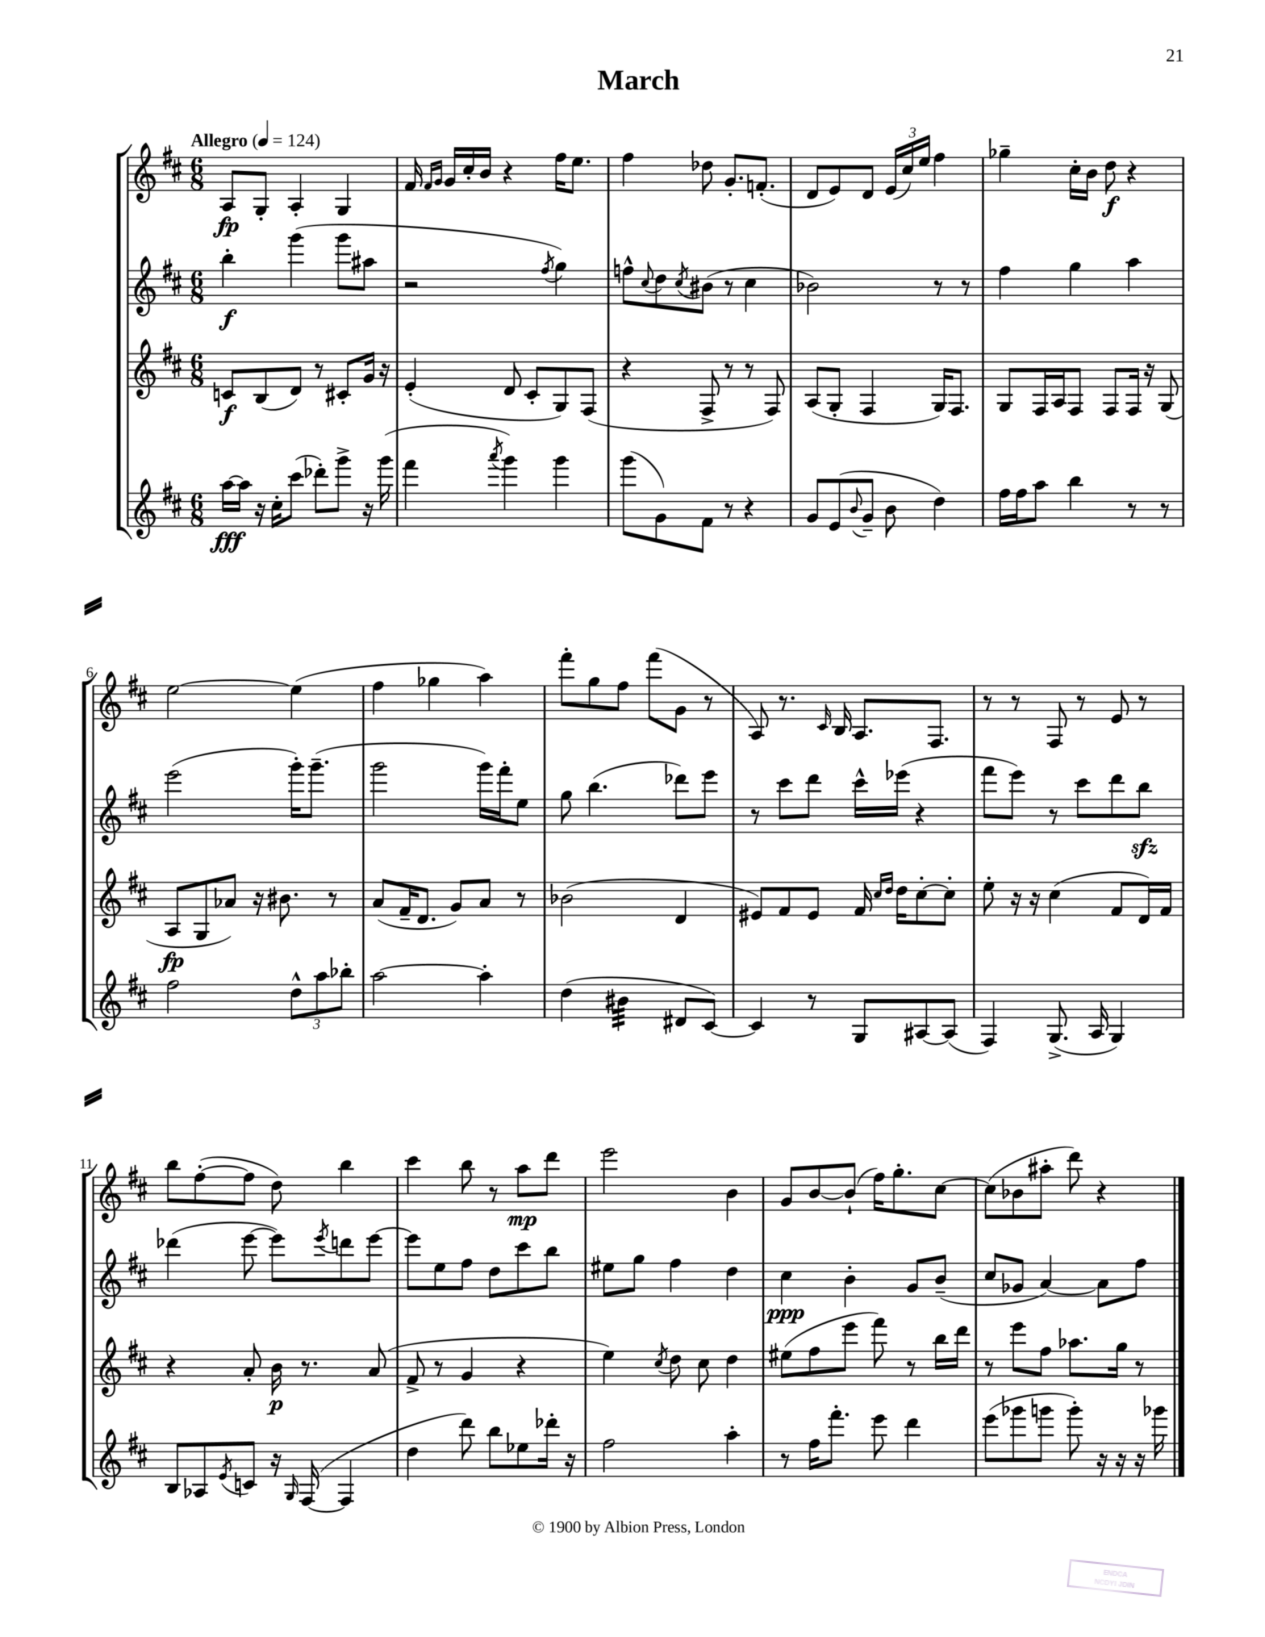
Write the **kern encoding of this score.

**kern	**kern	**kern	**kern
*staff4	*staff3	*staff2	*staff1
*clefG2	*clefG2	*clefG2	*clefG2
*k[f#c#]	*k[f#c#]	*k[f#c#]	*k[f#c#]
*M6/8	*M6/8	*M6/8	*M6/8
*MM124	*MM124	*MM124	*MM124
[16aa\LL	8c/L	4bb'\	8A/L
16aa\]JJ	.	.	.
16r	(8B/	.	8G'/J
16cc#'\LK	.	.	.
(8ccc#\J	8d/J)	(4ggg\	4A'/
8ddd-'\L)	8r	.	.
8ggg^\J	8c#'/L	8ggg\L	4G/
16r	16g/Jk	8aa#\J	.
(16ggg\	16r	.	.
=	=	=	=
4fff#\	(4e'/	2r	16f#/
.	.	.	16qqf#/LL
.	.	.	16qqg/JJ
.	.	.	16g/LL
.	.	.	16cc#'/
.	.	.	16b/JJ
8qaaa/	.	.	.
4ggg\)	8d/	.	4r
.	8c#'/L	.	.
.	.	8qff#/	.
4ggg\	8G/)	4gg\)	16ff#\LK
.	.	.	8.ee\J
.	(8F#/J	.	.
=	=	=	=
(8ggg\L	4r	8ff^^\L	4ff#\
.	.	8qqcc#/	.
8g\)	.	8dd\	.
.	.	8qcc#/	.
8f#\J	8F#^/	(8b#\J	8dd-\
8r	8r	8r	8.g'/L
4r	8r	4cc#\	.
.	.	.	(8.f'/J
.	8F#/)	.	.
=	=	=	=
8g/L	(8A/L	2b-\)	8d/L
(8e/	8G'/J	.	8e/)
8qqb/	.	.	.
8g~/J	4F#/	.	8d/J
8b\	.	.	(24e/LL
.	.	.	24cc#/)
.	.	.	24ee/JJ
4dd\)	16G/LK)	8r	4ff#\
.	8.F#/J	.	.
.	.	8r	.
=	=	=	=
16ff#\LL	8G/L	4ff#\	4gg-~\
16ff#\J	.	.	.
8aa\J	16F#/L	.	.
.	16A/J	.	.
4bb\	8F#/J	4gg\	16cc#'\LL
.	.	.	16b\JJ
.	8F#/L	.	8dd\
8r	16F#/Jk	4aa\	4r
.	16r	.	.
8r	(8G/	.	.
=	=	=	=
2ff#\	8A/L	(2eee\	[2ee\
.	8G/	.	.
.	8a-/J)	.	.
.	16r	.	.
.	8.b#\	.	.
12dd^^\L	.	16ggg'\LK)	(4ee\]
.	.	(8.ggg~\J	.
12aa\	.	.	.
.	8r	.	.
12bb-'\J	.	.	.
=	=	=	=
[2aa\	(8a/L	2ggg\	4ff#\
.	16f#~/K	.	.
.	8.d/J	.	.
.	.	.	4gg-\
.	8g/L)	.	.
4aa'\]	8a/J	16ggg\LL)	4aa\)
.	.	16fff#'\J	.
.	8r	8ee\J	.
=	=	=	=
(4dd\	(2b-\	8gg\	8fff#'\L
.	.	(4.bb\	8gg\
4b#\	.	.	8ff#\J
.	.	.	(8fff#\L
8d#/L	4d/	8ddd-\L)	8g\J
[8c#/J)	.	8eee\J	8r
=	=	=	=
4c#/]	8e#/L)	8r	8A/)
.	8f#/	8ccc#\L	8.r
8r	8e#/J	8ddd\J	.
.	.	.	16qqc#/
.	.	.	16B/
8G/L	16f#/	16ccc#^^\LL	8.A/L
.	16qqcc#/LL	.	.
.	16qqdd/JJ	.	.
.	16dd\LK	(16eee-\JJ	.
[8A#/	[8cc#'\	4r	.
.	.	.	8.F#/J
(8A#/]J	8cc#'\]J	.	.
=	=	=	=
4F#/)	8ee'\	8fff#\L	8r
.	16r	8eee\J)	8r
.	16r	.	.
(8.G^/	(4cc#\	8r	8F#/
.	.	8ccc#\L	8r
16A/	.	.	.
4G/)	8f#/L	8ddd\	8e/
.	16d/L)	8bb\J	8r
.	16f#/JJ	.	.
=	=	=	=
8B/L	4r	(4ddd-\	8bb\L
8A-/	.	.	([8ff#'\
8qe/	.	.	.
8c/J	8a'/	[8eee\	8ff#\]J
16r	16b\	8eee\]L)	8dd\)
16qqG/	.	.	.
([16F#/	8.r	.	.
.	.	8qeee/	.
4F#/]	.	8ddd\	4bb\
.	(8a/	[8eee\J	.
=	=	=	=
4dd\	8f#^/	8eee\]L	4ccc#\
.	8r	8ee\	.
8ddd\)	4g/	8ff#\J	8bb\
8bb\L	.	8dd\L	8r
8ee-\	4r	8ccc#\	8aa\L
16ddd-'\Jk	.	8bb\J	8ddd\J
16r	.	.	.
=	=	=	=
2ff#\	4ee\)	8ee#\L	2eee\
.	.	8gg\J	.
.	8qcc#/	.	.
.	8dd\	4ff#\	.
.	8cc#\	.	.
4aa'\	4dd\	4dd\	4b\
=	=	=	=
8r	(8ee#\L	4cc#\	8g/L
16ff#\LK	8ff#\	.	[8b/
8.fff#'\J	.	.	.
.	8eee\J	4b'\	(8b`/]J
8eee\	8fff#\)	.	16ff#\LK)
.	.	.	8.gg'\
4ddd\	8r	8g/L	.
.	16bb\LL	(8b~/J	[8cc#\J
.	16ddd\JJ	.	.
=	=	=	=
(8eee\L	8r	8cc#/L	(8cc#\]L
8ggg-\	8eee\L	8g-/J	8b-\
8ggg\J	8ff#\J	[4a/)	8aa#'\J
8ggg'\)	8.aa-\L	.	8ddd\)
16r	.	8a\]L	4r
16r	16gg\Jk	.	.
16r	8r	8ff#\J	.
16ggg-\	.	.	.
==	==	==	==
*-	*-	*-	*-
